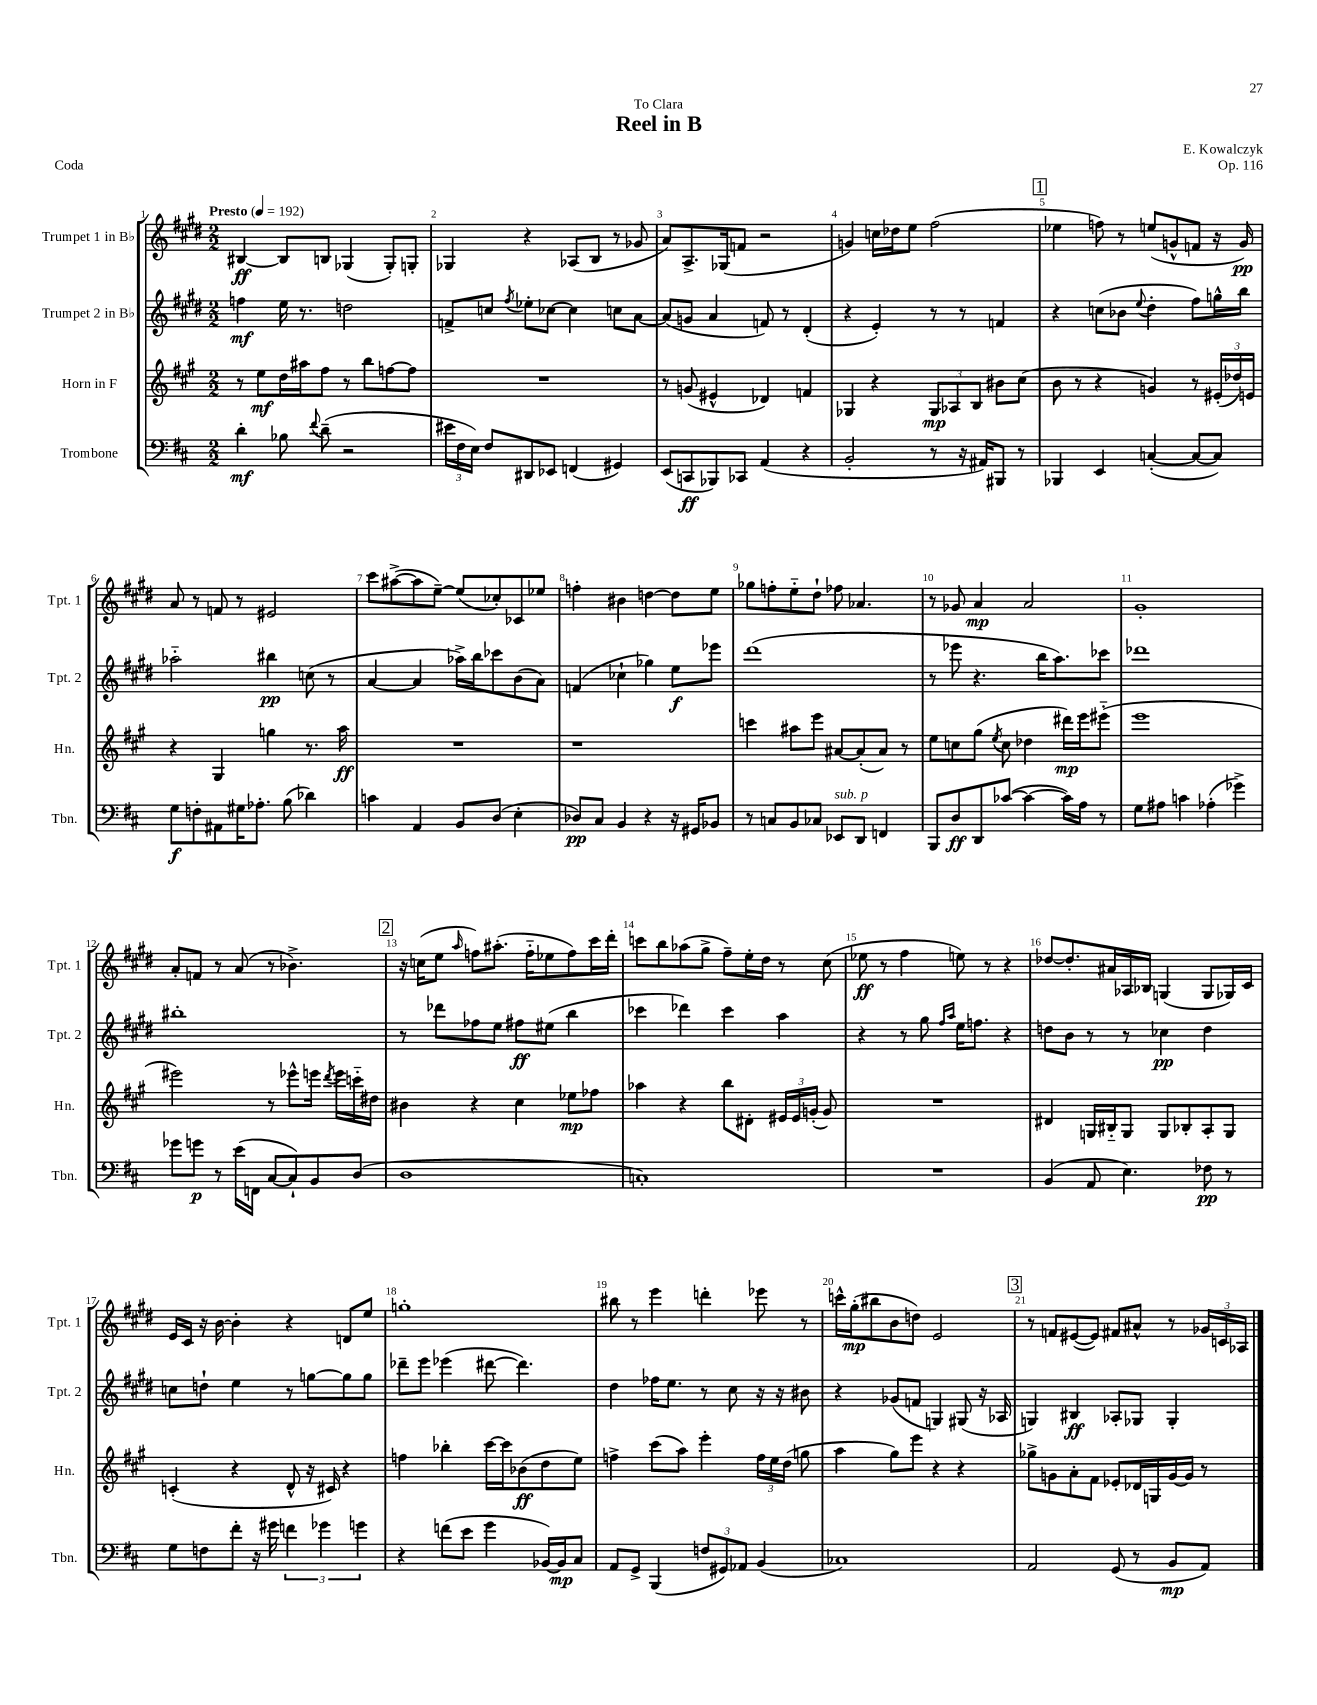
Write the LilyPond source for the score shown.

\header { title = "Reel in B" composer = "E. Kowalczyk" dedication = "To Clara" opus = "Op. 116" piece = "Coda" }
<<
\new StaffGroup <<
\new Staff = "s0" \with { instrumentName = "Trumpet 1 in Bb" shortInstrumentName = "Tpt. 1" } {
    \clef treble \key e \major \numericTimeSignature \time 2/2 \tempo "Presto" 4 = 192
    \autoBeamOff bis4~\ff bis8[ b8] ges4( ges8[-.) g8]-. |
    ges4 r4 aes8[( b8] r8 ges'8 |
    a'8[) a8.-> ges16( f'8] r2 |
    g'4) c''16[ des''16 e''8] fis''2( |
    \mark \markup { \box "1" } ees''4 f''8) r8 e''8[( g'8-^ f'8] r16 g'16\pp) |
    a'8 r8 f'8 r8 eis'2 |
    cis'''8[ ais''8~->( ais''8 e''8]~--) e''8[( ces''8-.) ces'8 ees''8] |
    f''4-. bis'4 d''4~ d''8[ e''8] |
    ges''8[ f''8-. e''8-_ dis''8]-! fes''8 aes'4. |
    r8 ges'8 a'4\mp a'2 |
    gis'1-. |
    a'8[-. f'8] r8 a'8( r8 bes'4.->) |
    \mark \markup { \box "2" } r16 c''16[( e''8] \grace { a''16 } f''8[) ais''8.]-.( f''16[-_ ees''8 f''8) cis'''16 dis'''16]-. |
    c'''8[ b''8 aes''8( gis''8]-> fis''8[--) e''16-. dis''16] r8 cis''8( |
    ees''8\ff r8 fis''4 e''8) r8 r4 |
    des''8[~ des''8.-. ais'16 aes16 bes16] g4( g8[ ges16) cis'16] |
    e'16[ cis'16] r16 b'16~ b'4-. r4 d'8[ e''8] |
    g''1-. |
    bis''8 r8 e'''4 d'''4-. ees'''8 r8 |
    c'''16[-^ gis''16-.\mp( bis''8 b'8 d''8]) e'2 |
    \mark \markup { \box "3" } r8 f'8[ eis'8~( eis'8]) fis'8[ ais'8]-^ r8 \tuplet 3/2 { ges'16[ c'16 aes16] } \bar "|." |
}
\new Staff = "s1" \with { instrumentName = "Trumpet 2 in Bb" shortInstrumentName = "Tpt. 2" } {
    \clef treble \key e \major \numericTimeSignature \time 2/2
    \autoBeamOff f''4\mf e''16 r8. d''2 |
    f'8[-> c''8] \acciaccatura { fis''8 } ees''8[-. ces''8]~ ces''4 c''8[ a'8]~ |
    a'8[( g'8] a'4 f'8) r8 dis'4-.( |
    r4 e'4-.) r8 r8 f'4 |
    \mark \markup { \box "1" } r4 c''8[( bes'8] \appoggiatura { e''8 } dis''4-. fis''8[) g''16-^ b''16] |
    aes''2-_ bis''4\pp c''8( r8 |
    a'4~ a'4 aes''16[->) b''16 ces'''8 b'8( a'8]) |
    f'4( ces''4-! ges''4) e''8[\f ees'''8] |
    dis'''1( |
    r8 ees'''8 r4. b''16[ a''8.) ces'''8] |
    des'''1 |
    bis''1-. |
    \mark \markup { \box "2" } r8 des'''8[ fes''8 e''8] fis''8[\ff eis''8]( b''4 |
    ces'''4 des'''4) ces'''4 a''4 |
    r4 r8 gis''8 \grace { fis''16[ a''16] } e''16[ f''8.] r4 |
    d''8[ b'8] r8 r8 ces''4\pp d''4 |
    c''8[ d''8]-! e''4 r8 g''8[~ g''8 g''8] |
    des'''8[-- e'''8] ees'''4( dis'''8~ dis'''4.) |
    dis''4 fes''16[ e''8.] r8 cis''8 r16 r16 bis'8 |
    r4 ges'8[( f'8] g4) gis8( r16 aes16 |
    \mark \markup { \box "3" } g4) bis4\ff aes8[-. ges8] ges4-. \bar "|." |
}
\new Staff = "s2" \with { instrumentName = "Horn in F" shortInstrumentName = "Hn." } {
    \clef treble \key a \major \numericTimeSignature \time 2/2
    \autoBeamOff r8 e''8[\mf d''16 ais''16 fis''8] r8 b''8[ f''8~ f''8] |
    R1 |
    r8 g'8( eis'4-^ des'4) f'4 |
    ges4 r4 \tuplet 3/2 { ges8[\mp aes8 b8] } bis'8[ cis''8]( |
    \mark \markup { \box "1" } b'8 r8 r4 g'4) r8 \tuplet 3/2 { eis'16[-.( des''16) e'16] } |
    r4 gis4 g''4 r8. a''16\ff |
    R1 |
    r1 |
    c'''4 ais''8[ e'''8] ais'8[~ ais'8-.( ais'8]) r8 |
    e''8[ c''8 gis''8]( \acciaccatura { e''8 } c''8 des''4 dis'''16[\mp) e'''16 eis'''8]-_( |
    e'''1 |
    eis'''2) r8 ees'''8[-^ e'''16] \acciaccatura { d'''8 } e'''16[ c'''16-_ dis''16] |
    \mark \markup { \box "2" } bis'4 r4 cis''4 ees''8[\mp fes''8] |
    aes''4 r4 b''8[ dis'8]-. \tuplet 3/2 { eis'16[ eis'16 g'16]-.( } g'8) |
    R1 |
    dis'4 g16[ bis16-_ g8] g8[ bes8-. a8-. g8] |
    c'4-.( r4 d'8-^ r16 cis'16) r4 |
    f''4 bes''4-. cis'''16[~ cis'''16 bes'8\ff( d''8 e''8]) |
    f''4-> cis'''8[( a''8]) e'''4-. \tuplet 3/2 { f''16[ e''16 d''16]( } g''8 |
    a''4 gis''8[) e'''8] r4 r4 |
    \mark \markup { \box "3" } ges''8[-> g'8 a'8-. fis'8] ees'8[-. des'16 g16 g'16~ g'16] r8 \bar "|." |
}
\new Staff = "s3" \with { instrumentName = "Trombone" shortInstrumentName = "Tbn." } {
    \clef bass \key d \major \numericTimeSignature \time 2/2
    \autoBeamOff d'4-.\mf bes8 \appoggiatura { fis'8 } d'8--( r2 |
    \tuplet 3/2 { eis'16[ fis16 e16]) } fis8[ dis,8 ees,8] f,4( gis,4) |
    e,8[( c,8\ff bes,,8) ces,8] a,4( r4 |
    b,2-. r8 r16 ais,16[) bis,,8] r8 |
    \mark \markup { \box "1" } bes,,4 e,4 c4~-.( c8[~ c8]) |
    g8[\f f8-. ais,8 gis16 aes8.]-. b8( des'4) |
    c'4 a,4 b,8[ d8]( e4-. |
    des8[\pp) cis8] b,4 r4 r16 gis,16[ bes,8] |
    r8 c8[ b,8 ces8] ees,8[^\markup { \italic "sub. p" } d,8] f,4 |
    b,,8[ d8\ff d,8 ces'8]~( ces'4~ ces'16[) a16] r8 |
    g8[ ais8] c'4 aes4-.( ges'4->) |
    ges'8[ g'8]\p r8 e'16[( f,16] cis8[~ cis8-!) b,8 d8]( |
    \mark \markup { \box "2" } d1 |
    c1-.) |
    R1 |
    b,4( a,8 e4.) fes8\pp r8 |
    g8[ f8 fis'8]-. r16 gis'16 \tuplet 3/2 { f'4 ges'4 g'4 } |
    r4 f'8[( e'8] g'4 bes,16[~) bes,16\mp cis8] |
    a,8[ g,8]-> b,,4( \tuplet 3/2 { f8[ gis,8) aes,8] } b,4( |
    ces1) |
    \mark \markup { \box "3" } a,2 g,8( r8 b,8[\mp a,8]) \bar "|." |
}
>>
>>
\layout { \context { \Score \override BarNumber.break-visibility = ##(#f #t #t) barNumberVisibility = #all-bar-numbers-visible } }
